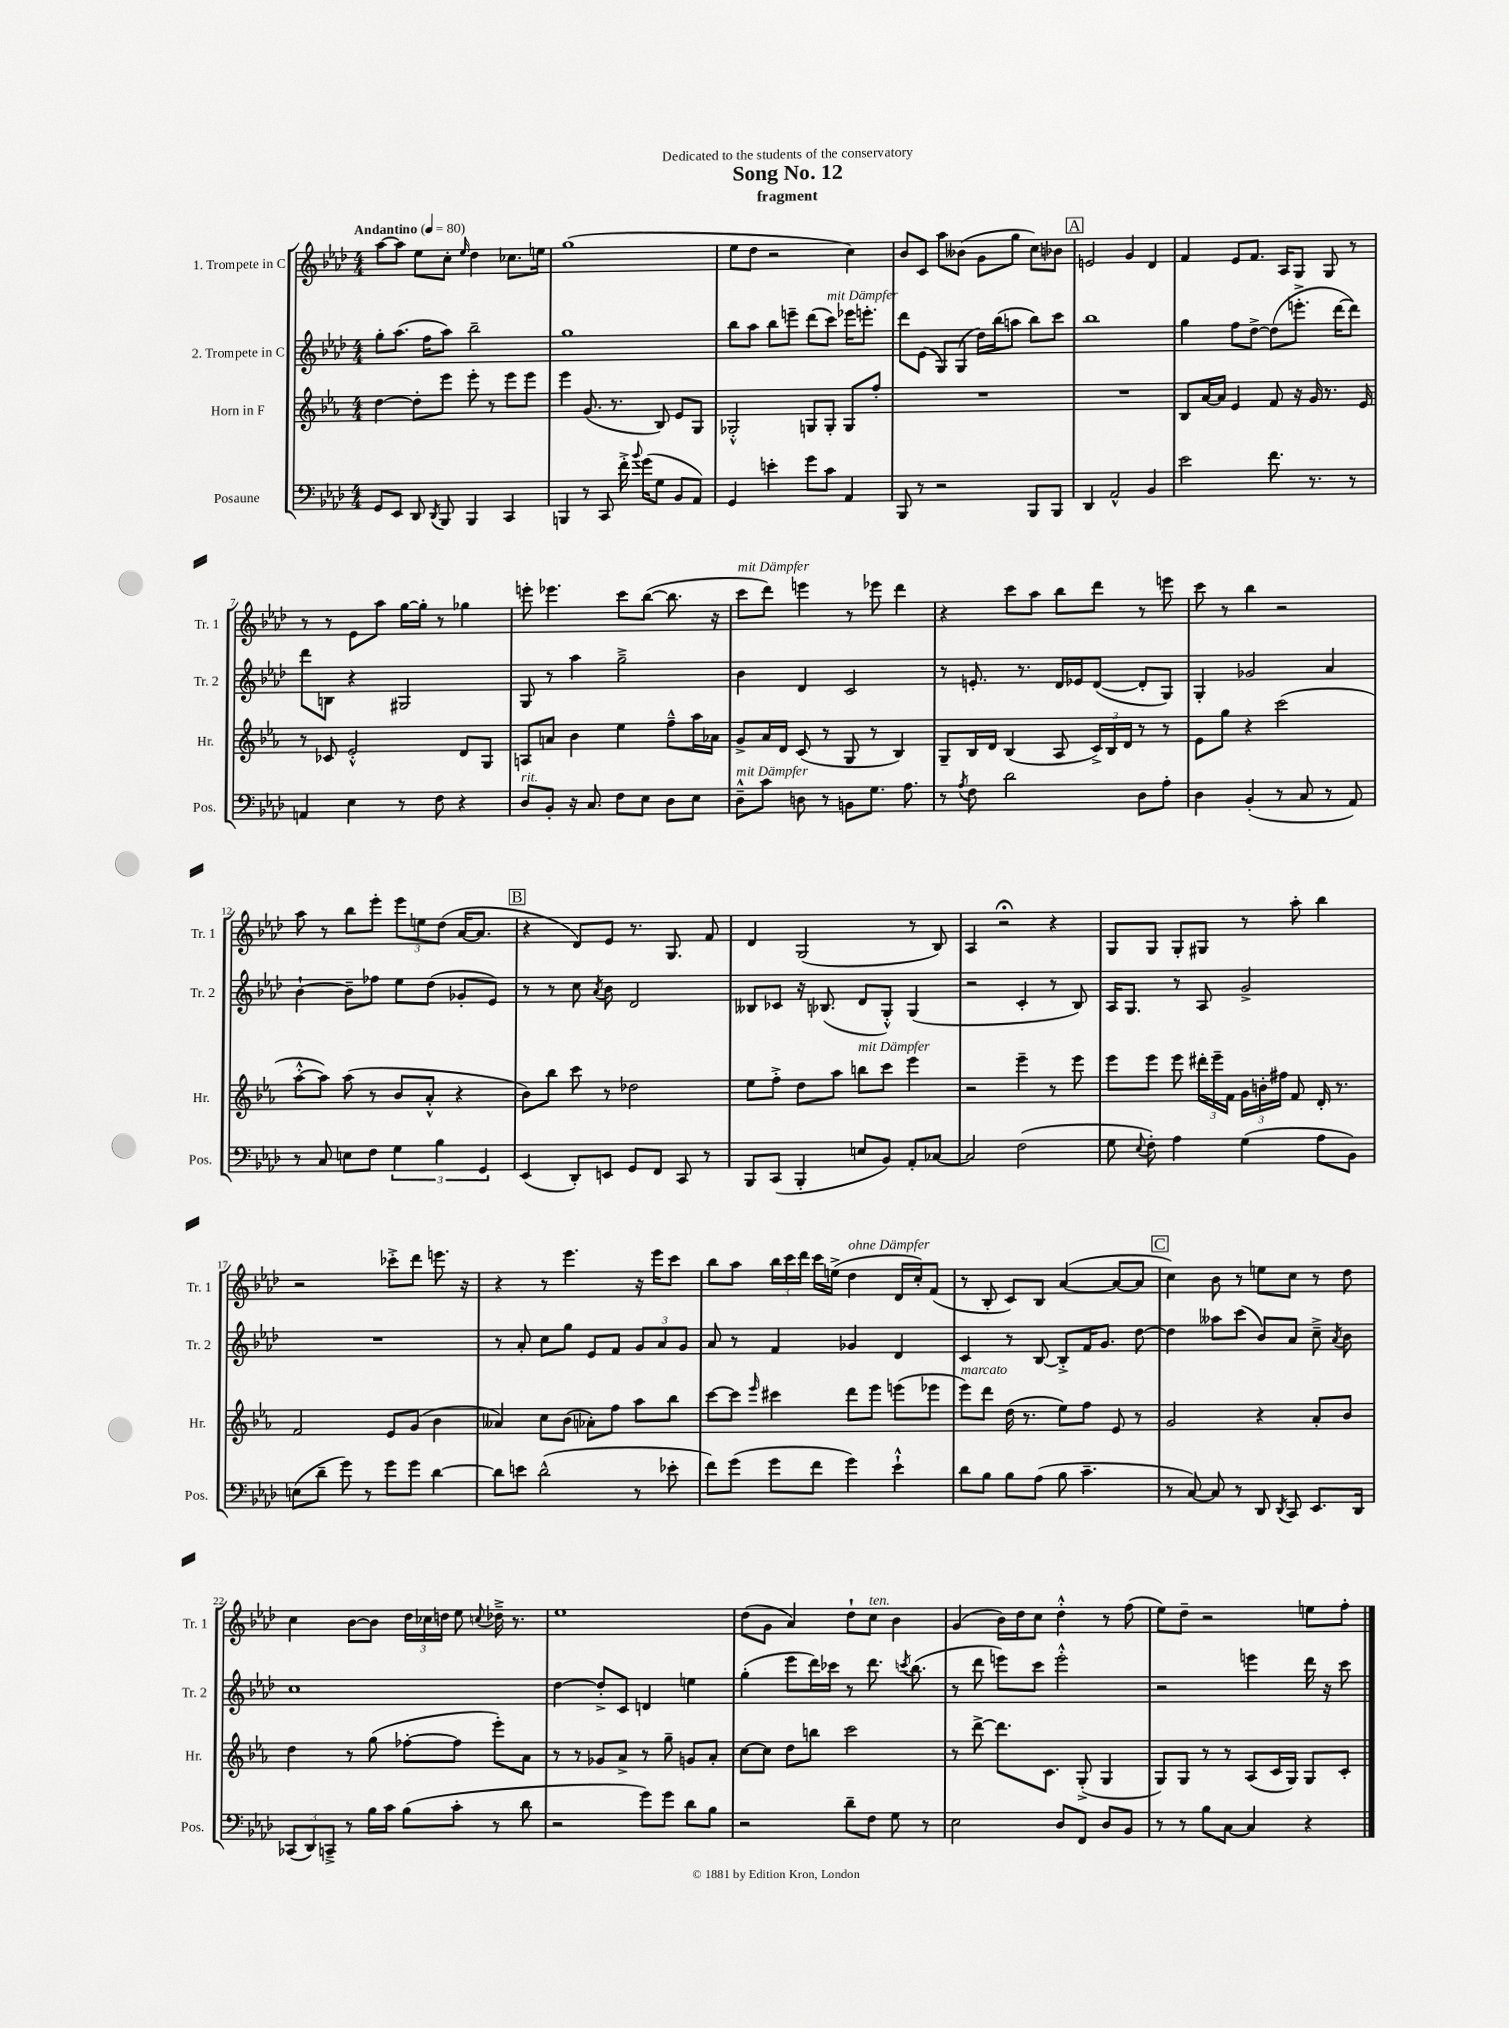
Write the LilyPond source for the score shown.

\header { title = "Song No. 12" subtitle = "fragment" dedication = "Dedicated to the students of the conservatory" }
<<
\new StaffGroup <<
\new Staff = "s0" \with { instrumentName = "1. Trompete in C" shortInstrumentName = "Tr. 1" } {
    \clef treble \key aes \major \numericTimeSignature \time 4/4 \tempo "Andantino" 4 = 80
    \autoBeamOff aes''8[~ aes''8] ees''8[ c''8]-. \grace { ees''16 } des''4 ces''8.[ e''16] |
    g''1( |
    ees''8[ des''8] r2 c''4) |
    bes'8[ c'8] aes''8[ beses'8]( g'8[ g''8] c''8[) bes'8] |
    \mark \markup { \box "A" } e'2 g'4 des'4 |
    f'4 ees'8[ f'8.] aes16[ g8] g8 r8 |
    r8 r8 ees'8[ aes''8] g''16[~ g''16]-. r8 ges''4 |
    e'''8-. ees'''4. c'''8[ bes''8]~( bes''8. r16 |
    c'''8[^\markup { \italic "mit Dämpfer" } des'''8]) e'''4 r8 ees'''8 des'''4 |
    r4 c'''8[ aes''8] bes''8[ des'''8] r8 e'''8 |
    c'''8 r8 bes''4 r2 |
    aes''8 r8 bes''8[ ees'''8]-. \tuplet 3/2 { ees'''8[ e''8 des''8]( } aes'16[~ aes'8.] |
    \mark \markup { \box "B" } r4 des'8[) ees'8] r8. g8. f'8 |
    des'4 g2( r8 bes8) |
    aes4 r2\fermata r4 |
    g8[ g8] g8[-. gis8] r8 aes''8-. bes''4 |
    r2 ces'''8[-.-> des'''8] e'''8. r16 |
    r4 r8 ees'''4. r16 ees'''16[ c'''8] |
    bes''8[ aes''8] \tuplet 3/2 { bes''16[ c'''16 des'''16] } c'''16[ e''16]->( des''4^\markup { \italic "ohne Dämpfer" } des'16[ c''16-.) f'8]( |
    r8 bes8-. c'8[) bes8] aes'4~( aes'8[~ aes'8] |
    \mark \markup { \box "C" } c''4) bes'8 r8 e''8[ c''8] r8 des''8 |
    c''4 bes'8[~ bes'8] \tuplet 3/2 { des''16[ ces''16 d''16] } ees''8 \appoggiatura { c''8 } des''16---> r8. |
    ees''1 |
    des''8[( g'8] aes'4) des''8[-! c''8]^\markup { \italic "ten." } bes'4 |
    g'4( bes'16[) des''16 c''8] des''4-.-^ r8 f''8( |
    ees''8[) des''8]-- r2 e''8[ f''8]-. \bar "|." |
}
\new Staff = "s1" \with { instrumentName = "2. Trompete in C" shortInstrumentName = "Tr. 2" } {
    \clef treble \key aes \major \numericTimeSignature \time 4/4
    \autoBeamOff g''8[-. aes''8.]( f''16[ aes''8]) bes''2-- |
    g''1 |
    bes''8[ aes''8] bes''8[ e'''8]-- des'''8[( c'''8]^\markup { \italic "mit Dämpfer" }) ees'''16[ e'''8.]-. |
    des'''8[ ees'8]( g8[) g8]( des''16[) bes''16( a''8] bes''8[) c'''8] |
    \mark \markup { \box "A" } bes''1 |
    g''4 f''8[ des''8]~-> des''8[( e'''8.]-.-> des'''16[~ des'''8]) |
    des'''8[ b8] r4 gis2 |
    g8 r8 aes''4 g''2---> |
    bes'4 des'4 c'2 |
    r8 e'8.-. r8. des'16[ ees'16 des'8]~( des'8[-. g8]) |
    g4-. ges'2 aes'4 |
    bes'4~-! bes'8[-- fes''8] ees''8[ des''8]( ges'8[-. ees'8]) |
    \mark \markup { \box "B" } r8 r8 c''8 \acciaccatura { aes'8 } bes'8 des'2 |
    beses8[ ces'8] r16 bes8.( des'8[ g8]-.-^) g4( |
    r2 c'4-. r8 bes8) |
    aes16[ g8.] r8 aes8 g'2-> |
    R1 |
    r8 aes'8-. c''8[ g''8] ees'8[ f'8] \tuplet 3/2 { g'8[ aes'8 g'8] } |
    aes'8 r8 f'4 ges'4 des'4 |
    c'4 r8 bes8~ bes8[-.-> f'16 g'8.] des''8~ |
    \mark \markup { \box "C" } des''4 aeses''8[ c'''8]( bes'8[) aes'8] c''8---> \acciaccatura { aes'8 } bes'8 |
    c''1 |
    des''4~ des''8[-.-> c'8] d'4 e''4 |
    g''4-.( ees'''8[ des'''16) ces'''16] r8 des'''8. \acciaccatura { c'''8 } bes''8.( |
    r8 des'''8 e'''8[) c'''8] e'''2-.-^ |
    r2 e'''4 des'''16 r16 c'''8 \bar "|." |
}
\new Staff = "s2" \with { instrumentName = "Horn in F" shortInstrumentName = "Hr." } {
    \clef treble \key ees \major \numericTimeSignature \time 4/4
    \autoBeamOff d''4~ d''8[-. ees'''8] ees'''8-. r8 ees'''8[ ees'''8] |
    ees'''4 g'8.( r8. bes8) ees'8[ g8] |
    ges2-.-^ g8[ g8]-. g8[ f''8]-. |
    R1 |
    \mark \markup { \box "A" } R1 |
    bes8[ aes'16~ aes'16] ees'4 f'8 r16 g'16 r8. ees'16 |
    r8 ces'8 ees'2-.-^ d'8[ g8] |
    a8[ a'8] bes'4 ees''4 f''8[---^ aes''16 aes'16] |
    g'8[-> aes'16 d'16] c'8( r8 g8 r8 bes4) |
    g8[-- bes16 d'16] bes4( aes8 \tuplet 3/2 { c'16[->) bes16 d'16] } r8 r8 |
    ees'8[ g''8] r4 c'''2( |
    aes''8[~-.-^ aes''8]) aes''8( r8 bes'8[ aes'8]-.-^ r4 |
    \mark \markup { \box "B" } bes'8[) bes''8] c'''8 r8 des''2 |
    ees''8[ f''8]-.-> d''8[ aes''8] b''8[^\markup { \italic "mit Dämpfer" } c'''8] ees'''4 |
    r2 ees'''4-- r8 ees'''8 |
    ees'''8[ ees'''8] ees'''8 \tuplet 3/2 { dis'''16[-. ees'''16-- f'16] } \tuplet 3/2 { g'16[ b'16-. fis''16] } f'8 d'16-. r8. |
    f'2 ees'8[ g'8]( bes'4 |
    aeses'4) c''8[ bes'8]( aes'8[-.) f''8] aes''8[ bes''8] |
    c'''8[~ c'''8] \grace { ees'''16 } cis'''4 d'''8[ ees'''8] e'''8[( ees'''8] |
    ees'''8[^\markup { \italic "marcato" }) d'''8] d''16( r8. ees''8[) f''8] ees'8 r8 |
    \mark \markup { \box "C" } g'2 r4 aes'8[-. bes'8] |
    d''4 r8 g''8( fes''8[~-. fes''8] ees'''8[-.) aes'8] |
    r8 r8 ges'8[ aes'8]-> r8 g''8-- g'8[ aes'8]-. |
    c''8[~ c''8] d''8[ b''8] c'''2 |
    r8 d'''8~-> d'''8.[ c'8.] g8-.->( g4 |
    g8[) g8] r8 r8 aes8[( c'16 g16]) g8[ c'8]-. \bar "|." |
}
\new Staff = "s3" \with { instrumentName = "Posaune" shortInstrumentName = "Pos." } {
    \clef bass \key aes \major \numericTimeSignature \time 4/4
    \autoBeamOff g,8[ ees,8] des,8 \acciaccatura { des,8 } bes,,8 bes,,4 c,4 |
    b,,4 r8 c,8 f'16-.-> \appoggiatura { bes'8 } g'16[( g8] bes,8[ aes,8]) |
    g,4 e'4-. g'8[ c'8] aes,4 |
    bes,,8 r8 r2 bes,,8[ bes,,8] |
    \mark \markup { \box "A" } des,4 aes,2-^ bes,4 |
    ees'2 f'8. r8. r8 |
    a,4 ees4 r8 f8 r4 |
    des8[^\markup { \italic "rit." } bes,8]-. r16 c8. f8[ ees8] des8[ ees8] |
    des8[---^^\markup { \italic "mit Dämpfer" } c'8] d8 r8 b,8[ g8.] aes8. |
    r8 \acciaccatura { aes8 } f8 des'2 des8[ aes8]-. |
    des4 bes,4-.( r8 c8 r8 aes,8) |
    r8 c8 e8[ f8] \tuplet 3/2 { g4 bes4 g,4 } |
    \mark \markup { \box "B" } ees,4( des,8[-.) e,8] g,8[ f,8] c,8 r8 |
    bes,,8[ c,8]( bes,,4-. e8[ bes,8]) aes,8[-. ces8]~ |
    ces2 f2( |
    g8 \appoggiatura { ees8 } f8-.) aes4 g4( aes8[ bes,8]) |
    e8[( des'8]-- g'8) r8 g'8[ g'8] des'4~ |
    des'8[ e'8] des'2-^( r8 ees'8-. |
    f'8[) g'8]( g'8[ f'8] g'4) ees'4-!-^ |
    des'8[ bes8] bes8[ aes8]( bes8 c'4.-- |
    \mark \markup { \box "C" } r8 c8~) c8 r8 des,8 \acciaccatura { des,8 } c,8 ees,8.[ des,16] |
    \tuplet 3/2 { ces,8[( des,8) c,8]---> } r8 bes16[ c'16] bes8[( c'8]-. r8 des'8 |
    r2 g'8[) g'8] des'8[ bes8] |
    r2 des'8[-- f8] g8 r8 |
    ees2 des8[ f,8] des8[ bes,8] |
    r8 r8 bes8[ c8]~ c4 r4 \bar "|." |
}
>>
>>
